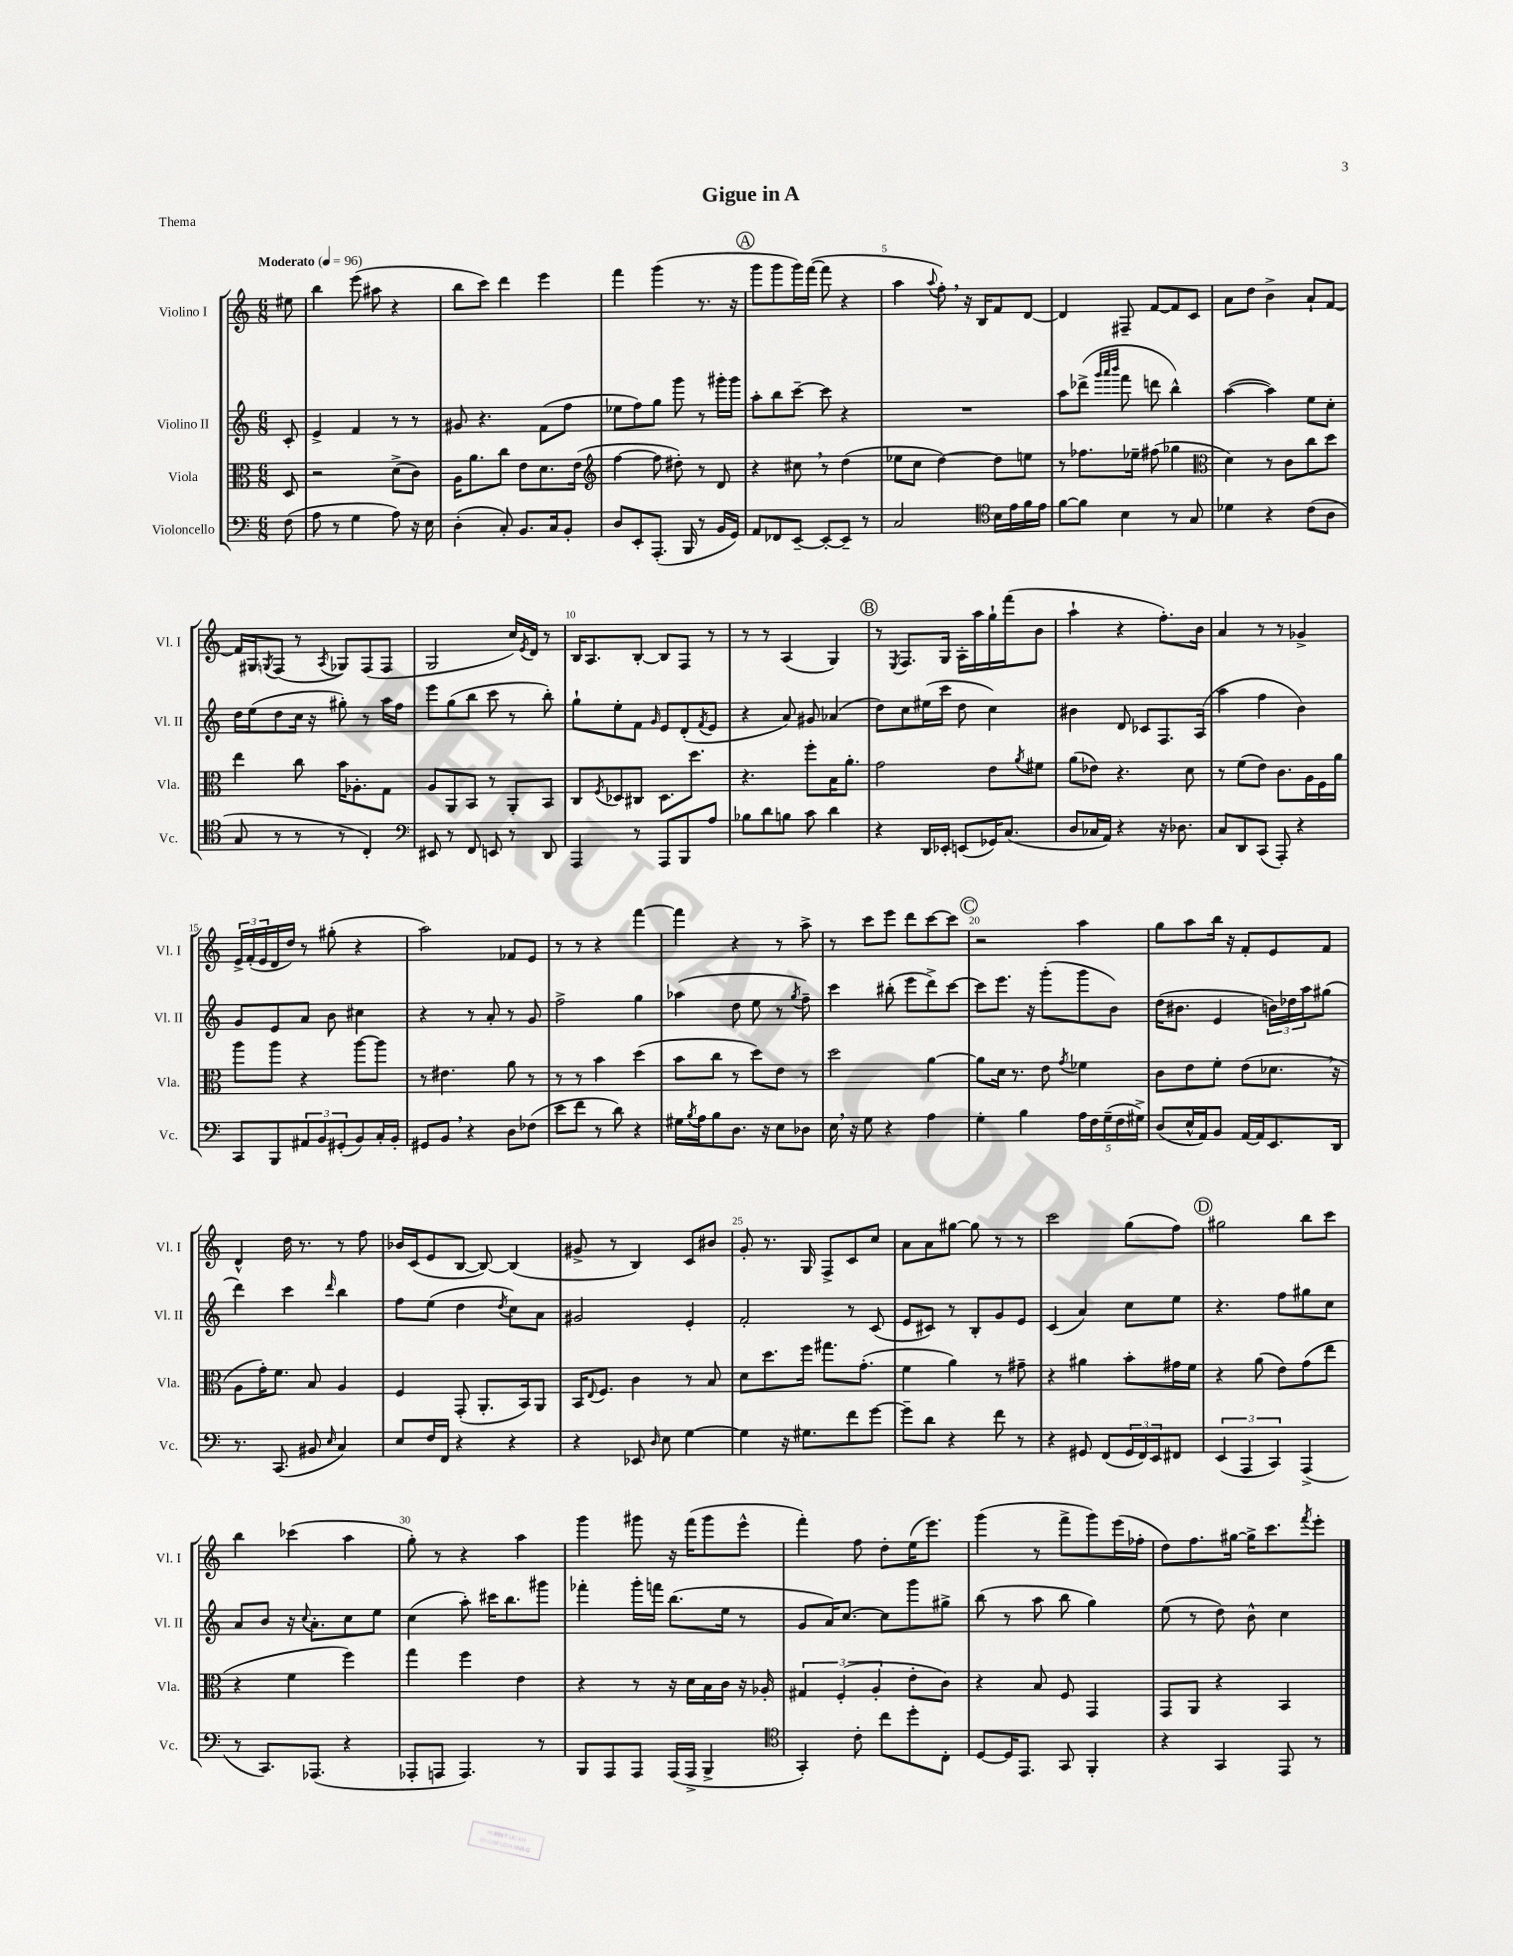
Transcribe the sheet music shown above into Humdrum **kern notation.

**kern	**kern	**kern	**kern
*staff4	*staff3	*staff2	*staff1
*clefF4	*clefC3	*clefG2	*clefG2
*k[]	*k[]	*k[]	*k[]
*M6/8	*M6/8	*M6/8	*M6/8
*MM96	*MM96	*MM96	*MM96
(8F	8D	8c'	8ee#
=	=	=	=
8A	2r	4e^	4bb
8r	.	.	.
4G	.	4f	(8eee
.	.	.	8aa#
8A)	(8d^	8r	4r
16r	8c)	8r	.
16E	.	.	.
=	=	=	=
(4D'	16A	8g#	8bb
.	8.a	.	.
.	.	4.r	8ccc)
8C')	8cc	.	4ddd
8.BB	8e	.	.
.	8.d	(8f	4eee
16C	.	.	.
8BB'	.	8ff	.
.	(16e	.	.
=	=	=	=
*	*clefG2	*	*
8D	[4ff	8ee-	4fff
8EE'	.	8ff)	.
(8.AAA'	8ff]	8gg	(4ggg
.	8dd#')	8ggg	.
16BBB	.	.	.
8r	8r	8r	8.r
16BB	8d	16ggg#'	.
16GG)	.	16ggg#	16r
=	=	=	=
8AA	4r	8aa'	8ggg
8FF-	.	8bb	8ggg
[8EE~	8cc#	[8ccc~	16ggg)
.	.	.	([16fff
8EE'_	8r	8ccc]	8fff]
8EE~]	(4dd	4r	4r
8r	.	.	.
=	=	=	=
2C	8ee-	2.r	4aa
.	8cc	.	.
.	.	.	8qqaa
.	[4dd)	.	8ff')
.	.	.	16r
.	.	.	16B
*clefC4	*	*	*
16B	8dd]	.	8f
16e	.	.	.
16f	8ee	.	[8d
16e	.	.	.
=	=	=	=
[8f	8r	8aa	4d]
8f]	8.ff-	(8ddd-^	.
.	.	32qqggg	.
.	.	32qqaaa	.
.	.	32qqbbb	.
4B	.	8fff	8F#~
.	16ee-~	.	.
.	(8ff#	8ddd	[8f
8r	4gg-	4bb^^)	8f]
8G	.	.	8c
=	=	=	=
*	*clefC3	*	*
4d-	4d)	([4aa	8a
.	.	.	8dd
4r	8r	4aa])	4b^
.	8c	.	.
(8c	8cc	8ee	8a`
8A	8dd	8cc'	[8f
=	=	=	=
8G	4ee	16dd	16f]
.	.	(16ee	16G#
.	.	.	8qG
8r	.	8dd	(8F
8r	8cc	16cc	8r
.	.	16r	.
.	.	.	8qA
8r	16b	8gg#')	8G-)
.	8.A-'	.	.
4C')	.	8r	(8F
.	8G	16aa	8F
.	.	16ff	.
=	=	=	=
*clefF4	*	*	*
8EE#	8A	8eee	2G
8r	8AA	(8gg	.
8FF	8BB	8bb	.
8EE	8r	8ccc	.
8r	8AA'	8r	16cc)
.	.	.	8qe
.	.	.	16d
8DD	8BB	8bb')	8r
=	=	=	=
4AAA	8C	8gg`	16B
.	.	.	8.A
.	8qF	.	.
.	8D-	8ee'	.
8r	8C#	8f	[8B'
.	.	16qqg	.
8AAA	8.D-	8e	8B]
8BBB	.	(8d'	8F
.	8.dd	.	.
.	.	8qf	.
8A	.	8e	8r
=	=	=	=
8B-	4.r	4r	8r
8d	.	.	8r
8B	.	8a)	(4A
8c	8ff'	8g#	.
4d	16B	(4a-	4G)
.	8.a'	.	.
=	=	=	=
4r	2g	8dd)	8r
.	.	.	8qE
.	.	8cc	8.F
16DD	.	(16ee#	.
16EE-'	.	16ccc	16G
(8EE	.	8dd	16A'
.	.	.	16aa
16GG-)	8e	4cc)	16gg`
(8.C	.	.	(16fff
.	8qa	.	.
.	8f#	.	8b
=	=	=	=
8D	(8a	4b#	4aa`
16C-	8e-)	.	.
16AA)	.	.	.
4r	4.r	8d	4r
.	.	8c-	.
16r	.	8.F	8.ff')
8.D-	.	.	.
.	8d	.	.
.	.	(16A	16b
=	=	=	=
8C	8r	4aa	4a
8DD	(8f	.	.
(8CC	8e)	4ff	8r
8AAA')	8.c	.	8r
4r	.	4b)	4g-^
.	16A	.	.
.	16F	.	.
.	16a	.	.
=	=	=	=
8CC	8aa	8g	24e^
.	.	.	(24f'
.	.	.	24e
8BBB	8aa	8e	16d
.	.	.	16dd)
12AA#	4r	8a	8r
12BB	.	.	.
.	.	8b	(8gg#'
(12GG#'	.	.	.
8BB)	[8aa	4cc#	4r
16C'	8aa]	.	.
16BB'	.	.	.
=	=	=	=
8GG#	8r	4r	2aa)
8BB	4.e#	.	.
4r	.	8r	.
.	.	8a'	.
8D	8a	8r	8f-
(8F-	8r	8g	8e
=	=	=	=
8e	8r	2ff^	8r
8f	8r	.	8r
8r	4b	.	4r
8d)	.	.	.
4r	(4dd	4gg	[4fff
=	=	=	=
16G#	8b	(4aa-	4fff]
8qB	.	.	.
16A	.	.	.
8B	8cc	.	.
8.D	8r	8dd	4r
.	8dd)	8ee	.
16r	.	.	.
8E	8e	8r	8r
.	.	8qgg	.
8D-	8r	8ff~)	8aa^
=	=	=	=
16E	2dd	4ccc	8r
16r	.	.	.
8G	.	.	8ccc
4r	.	(8bb#'	8eee
.	.	8eee	8ddd
4A	[4a	8ddd^)	[8ccc
.	.	[8ccc	8ccc]
=	=	=	=
4G'	8a]	8ccc]	2r
.	16d	8.eee	.
.	8.r	.	.
4B	.	.	.
.	.	16r	.
.	8e	(8ggg'	.
.	8qg	.	.
20A	4f-	8ggg	4aa
20F	.	.	.
(20G~	.	.	.
.	.	8b)	.
20F	.	.	.
20G#^)	.	.	.
=	=	=	=
(8D	8c	(16dd	8gg
.	.	8.b#	.
16E^^	8e	.	8aa
16AA)	.	.	.
8BB	8f'	4e	16bb
.	.	.	16r
[16AA	(8e	.	8f'
16AA]	.	.	.
8.EE	8.d-	24b)	8e
.	.	24dd-	.
.	.	24aa	.
.	.	(8gg#	8f
16DD	16r	.	.
=	=	=	=
8.r	8A	4ddd)	4d^^
.	16g')	.	.
(8.CC	8.f	.	.
.	.	4ccc	16dd
.	.	.	8.r
8BB#	8B	.	.
16qqE	.	16qqddd	.
4C)	4A	4bb	8r
.	.	.	8ff
=	=	=	=
8E	4F	8ff	16b-
.	.	.	(16c
16F	.	(8ee	8e
16FF	.	.	.
4r	(8GG'	4dd	[8B
.	8.AA'	.	8B_)
.	.	8qdd	.
4r	.	8cc)	(4B]
.	16BB)	.	.
.	8AA	8a	.
=	=	=	=
4r	16BB	2g#	8g#^
.	8qqE	.	.
.	8.F	.	.
.	.	.	8r
8EE-	4c	.	4B)
16qqD	.	.	.
8E	.	.	.
[4G	8r	4e'	8c
.	8B	.	8b#
=	=	=	=
4G]	8d	2f'	8g'
.	8.dd	.	8.r
16r	.	.	.
8.G#	16ff	.	16G
.	8.gg#	.	8F^
8f	.	8r	8c
.	(8.g'	.	.
[8g	.	(8c	8cc
=	=	=	=
8g~]	4f	8e	8a
8d	.	8c#)	8a
4r	4a)	8r	[8gg#
.	.	8B'	8gg#]
8f	8r	8g	8r
8r	8g#~	8e	8r
=	=	=	=
4r	4r	(4c	2ccc
8GG#	4a#	4a)	.
(8FF	.	.	.
24GG#	8b'	8cc	(8gg
24FF)	.	.	.
24EE	.	.	.
8FF#	16g#	8ee	8ff)
.	16f	.	.
=	=	=	=
(6EE	4r	4.r	2gg#
6AAA	.	.	.
.	(8a	.	.
6CC)	.	.	.
.	8e)	8ff	.
(4AAA^	(8g	8gg#	8bb
.	8ee	8cc	8ccc
=	=	=	=
8r	4r	8a	4bb
8.CC)	.	8b	.
.	4f	16r	(4ccc-
.	.	8qqcc	.
(8.AAA-	.	8.a'	.
4r	4ff)	8cc	4aa
.	.	8ee	.
=	=	=	=
8AAA-'	4gg	(4cc	8gg')
8AAA	.	.	8r
4.AAA)	4ff	8aa')	4r
.	.	16ccc#	.
.	.	8.bb	.
.	4e	.	4aa
8r	.	8ggg#	.
=	=	=	=
8BBB	4r	4fff-'	4ggg
8AAA	.	.	.
8AAA	8r	16ggg'	8ggg#
.	.	16fff	.
(16AAA	16r	(8.bb	16r
16AAA^	16d	.	(16fff
4BBB^	16B	.	8ggg#
.	16c	16ee	.
.	16r	8r	8eee^^
.	16A-'	.	.
=	=	=	=
*clefC4	*	*	*
4GG')	6G#	8g	4fff')
.	.	16a)	.
.	(6F'	.	.
.	.	[8.cc	.
8c'	.	.	8ff
.	6A'	.	.
8cc	.	8cc]	8dd'
8dd'	8e'	8ggg	(16ee
.	.	.	8.eee)
8C'	8c)	8gg#^	.
=	=	=	=
[8D	4r	(8bb	(4ggg
16D]	.	8r	.
8.EE	.	.	.
.	8B	8aa	8r
8GG	8F	8bb	8fff^
4FF'	4GG	4gg)	8ggg)
.	.	.	(16eee
.	.	.	16ff-'
=	=	=	=
4r	8GG	(8ee	8dd)
.	8AA	8r	8.ff
4GG	4r	8dd)	.
.	.	.	[16gg#
.	.	8b^^	16gg#^]
.	.	.	8.ccc
8EE	4BB	4cc	.
.	.	.	8qfff
8r	.	.	8eee'
==	==	==	==
*-	*-	*-	*-
